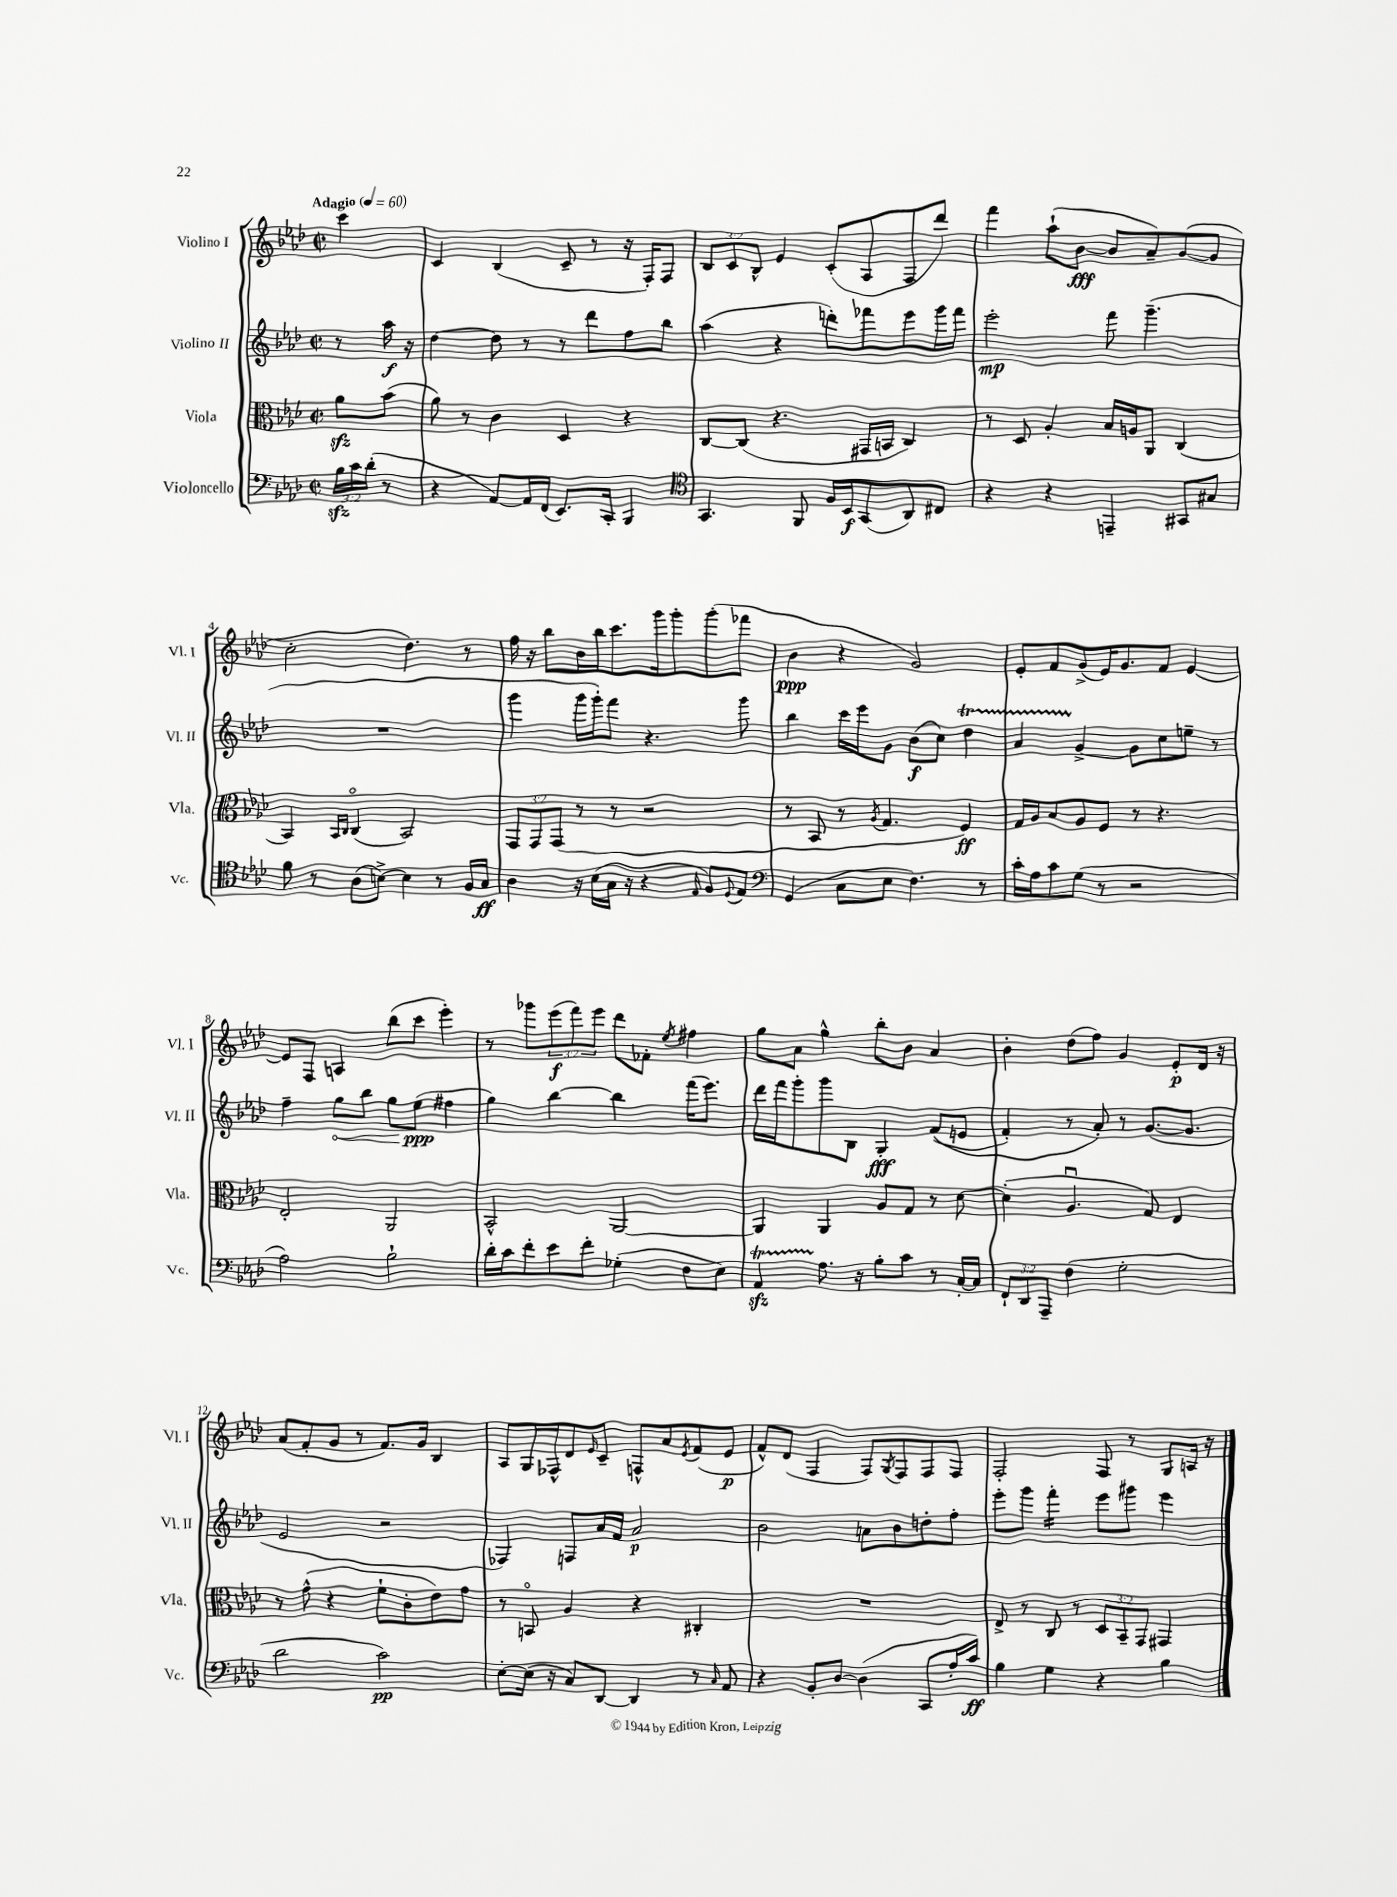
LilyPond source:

<<
\new StaffGroup <<
\new Staff = "s0" \with { instrumentName = "Violino I" shortInstrumentName = "Vl. I" } {
    \clef treble \key aes \major \defaultTimeSignature \time 2/2 \override Staff.TupletNumber.text = #tuplet-number::calc-fraction-text \partial 4 \tempo "Adagio" 4 = 60
    c'''4 |
    c'4 bes4( c'8-- r8 r16 f16-.) f8 |
    \tuplet 3/2 { bes8 c'8 bes8-^ } ees'4 c'8-.( aes8 f8 des'''8) |
    f'''4 aes''8-!( bes'8~\fff bes'8 aes'8--) g'8~( g'8 |
    c''2-. des''4.) r8 |
    f''16 r16 bes''8 bes'16 bes''16 c'''8. g'''16 g'''8-. g'''8-.( fes'''8 |
    bes'4\ppp r4 g'2) |
    ees'8-. f'8 g'8->( ees'16) g'8. f'8 ees'4~ |
    ees'8 f8 a4 bes''8( c'''8 ees'''4-.) |
    r8 ges'''8 \tuplet 3/2 { ees'''8\f( f'''8) ees'''8 } des'''8 fes'8-. \acciaccatura { ees''8 } fis''4 |
    g''8 aes'8 g''4-^ bes''8-. bes'8 aes'4 |
    bes'4-. des''8( f''8) g'4 ees'8-.\p des'16 r16 |
    aes'8( f'8-. g'8 r8 f'8.) g'16 bes4 |
    aes8 g16 fes16-^ des'8 \grace { ees'16 } c'8-- f8-^ aes'8 \acciaccatura { ees'8 } f'8( ees'8\p |
    f'8-^) des'8( f4 f8) \acciaccatura { g8 } f8 f8 f8 |
    f2-. f8 r8 g8 a16 r16 \bar "|." |
}
\new Staff = "s1" \with { instrumentName = "Violino II" shortInstrumentName = "Vl. II" } {
    \clef treble \key aes \major \defaultTimeSignature \time 2/2 \partial 4
    r8 aes''16\f r16 |
    des''4~ des''8 r8 r8 des'''8 f''8 bes''8 |
    aes''4( r4 d'''8-.) fes'''8 ees'''8 g'''16 fes'''16 |
    ees'''2-.\mp f'''8 g'''4.--( |
    R1 |
    g'''4 g'''16 g'''16-.) f'''8 r4. g'''8 |
    bes''4 c'''16 ees'''16 g'8 bes'8\f( c''8) des''4\startTrillSpan |
    aes'4 g'4~->\stopTrillSpan g'8 c''8 e''8-- r8 |
    f''4-- \once \override Hairpin.circled-tip = ##t g''8\< bes''8 g''8 ees''8\ppp\!( fis''4 |
    g''4) bes''4~ bes''4 f'''16( ees'''8.) |
    des'''16 f'''16 g'''8-. g'''8 bes8 g4-.\fff f'8(\( e'8 |
    f'4-.) r8 aes'8-.\) r8 g'8.~( g'8. |
    ees'2 r2 |
    fes4) f8 aes'16 f'16 aes'2\p |
    bes'2 a'8 bes'8 d''8-. f''8-. |
    ees'''8-. g'''8 f'''4:16-. ees'''8 gis'''8 ees'''4 \bar "|." |
}
\new Staff = "s2" \with { instrumentName = "Viola" shortInstrumentName = "Vla." } {
    \clef alto \key aes \major \defaultTimeSignature \time 2/2 \override Staff.TupletNumber.text = #tuplet-number::calc-fraction-text \partial 4
    aes'8\sfz bes'8( |
    aes'8) r8 c'4 des4 r4 |
    c8~ c8( r4. gis,16 b,16 c4) |
    r8 des8 aes4-. bes16 a16 aes,8 c4( |
    bes,4) \grace { bes,16 c16 } c4\flageolet( bes,2) |
    \tuplet 3/2 { g,8 g,8 g,8( } r8 r8 r2 |
    r8 bes,8 r8 \acciaccatura { aes8 } g4. f4\ff) |
    g16 aes16 bes8 aes8 f8 r8 r4. |
    ees2-. aes,2 |
    bes,2-^ aes,2~ |
    aes,4 aes,4 aes8 g8 r8 des'8~ |
    des'4-.( aes4.\downbow g8) ees4 |
    r8 g'8-^( r4 f'8-! c'8-. ees'8) g'8 |
    r8 b,8\flageolet aes4 r4 cis4-. |
    R1 |
    ees8-> r8 c8 r8 \tuplet 3/2 { des8 bes,8-- g,8 } gis,4 \bar "|." |
}
\new Staff = "s3" \with { instrumentName = "Violoncello" shortInstrumentName = "Vc." } {
    \clef bass \key aes \major \defaultTimeSignature \time 2/2 \override Staff.TupletNumber.text = #tuplet-number::calc-fraction-text \partial 4
    \tuplet 3/2 { bes16\sfz c'16 des'16-.( } r8 |
    r4 aes,8~) aes,16 f,16( ees,8.) c,16-. bes,,4 |
    \clef tenor g,4. f,8 f16 bes,16\f g,8( aes,8) cis8 |
    r4 r4 e,4-- gis,8 gis8 |
    f'8 r8 aes8( b8~->) b4 r8 f16 g16\ff |
    aes4 r16 bes16( g16 r16 r4 \grace { ees16 } f8) \appoggiatura { des8 } ees8 |
    \clef bass g,4( c8 ees8 f4.) r8 |
    c'16-. aes16 c'8 g8( r8 r2 |
    aes2) bes2-! |
    des'16-. c'16 f'8-. ees'8 f'8-. ges4-.( f8 ees8) |
    aes,4\startTrillSpan\sfz aes8.\stopTrillSpan r16 bes8-. c'8 r8 c16~-. c16 |
    \tuplet 3/2 { f,8-! des,8 aes,,8-- } f4( g2-. |
    des'2 c'2\pp) |
    ees8~-. ees16( r16 c8) des,8~ des,4 r8 \grace { c16 } aes,8 |
    r4 bes,8-. des8~ des4( c,8 aes16-. c'16\ff) |
    bes4 g4 r4 bes4 \bar "|." |
}
>>
>>
